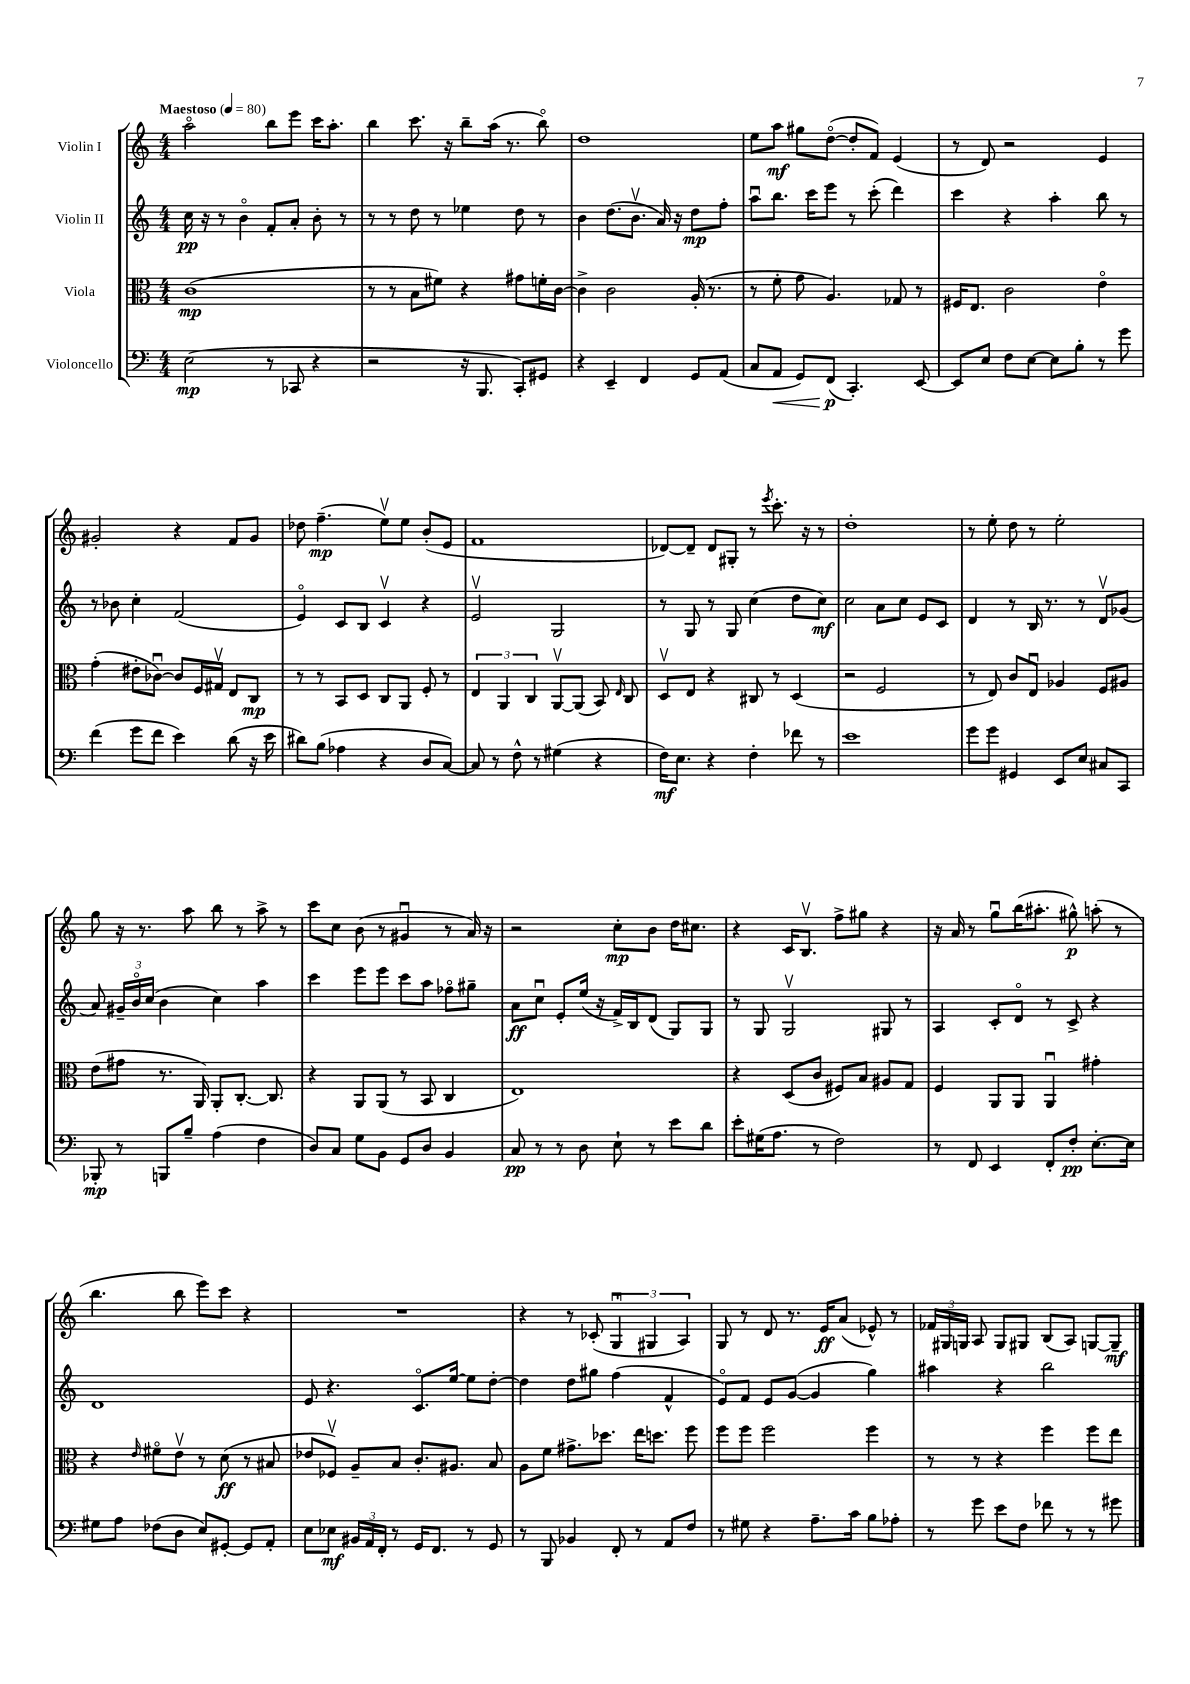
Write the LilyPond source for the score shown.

<<
\new StaffGroup <<
\new Staff = "s0" \with { instrumentName = "Violin I" } {
    \clef treble \key c \major \numericTimeSignature \time 4/4 \tempo "Maestoso" 4 = 80
    \autoBeamOff a''2\flageolet b''8[ e'''8] c'''16[ a''8.]-. |
    b''4 c'''8. r16 b''8[-- a''16]( r8. b''8\flageolet) |
    d''1 |
    e''8[ a''8]\mf gis''8[ d''8]~\flageolet( d''8[-. f'8]) e'4( |
    r8 d'8) r2 e'4 |
    gis'2-. r4 f'8[ gis'8] |
    des''8 f''4.--\mp( e''8[\upbow) e''8] b'8[-.( e'8] |
    f'1 |
    des'8[~) des'8]-- des'8[ gis8]-. r8 \acciaccatura { e'''8 } c'''8.-. r16 r8 |
    d''1-. |
    r8 e''8-. d''8 r8 e''2-. |
    g''8 r16 r8. a''8 b''8 r8 a''8-> r8 |
    c'''8[ c''8] b'8( r8 gis'4\downbow r8 a'16) r16 |
    r2 c''8[-.\mp b'8] d''16[ cis''8.] |
    r4 c'16[ b8.]\upbow f''8[-> gis''8] r4 |
    r16 a'16 r8 g''8[\downbow b''16( ais''8.]-. gis''8-^\p) a''8-.( r8 |
    b''4. b''8 e'''8[) c'''8] r4 |
    R1 |
    r4 r8 ces'8-.( \tuplet 3/2 { g4\downbow gis4 a4) } |
    g8 r8 d'8 r8. e'16[\ff a'8]( ees'8-^) r8 |
    \tuplet 3/2 { fes'16[ gis16 g16] } a8 g8[ gis8] b8[( a8]) g8[~ g8]--\mf \bar "|." |
}
\new Staff = "s1" \with { instrumentName = "Violin II" } {
    \clef treble \key c \major \numericTimeSignature \time 4/4
    \autoBeamOff c''16\pp r16 r8 b'4\flageolet f'8[-. a'8]-. b'8-. r8 |
    r8 r8 d''8 r8 ees''4 d''8 r8 |
    b'4 d''8.[( b'8.]\upbow a'16) r16 d''8[\mp f''8]-. |
    a''8[\downbow b''8.] c'''16[ e'''8] r8 c'''8-.( d'''4) |
    c'''4 r4 a''4-. b''8 r8 |
    r8 bes'8 c''4-. f'2( |
    e'4\flageolet) c'8[ b8] c'4\upbow r4 |
    e'2\upbow g2 |
    r8 g8 r8 g8 c''4( d''8[ c''8]\mf) |
    c''2 a'8[ c''8] e'8[ c'8] |
    d'4 r8 b16 r8. r8 d'8[\upbow ges'8]( |
    a'8) \tuplet 3/2 { gis'16[-- b'16\flageolet c''16]( } b'4 c''4) a''4 |
    c'''4 e'''8[ e'''8] c'''8[ a''8] fes''8[\flageolet gis''8]-- |
    a'8[\ff c''8]\downbow e'8[-. e''16]( r16 f'16[->) b16 d'8]( g8[) g8] |
    r8 g8 g2\upbow gis8 r8 |
    a4 c'8[-. d'8]\flageolet r8 c'8-> r4 |
    d'1 |
    e'8 r4. c'8.[\flageolet e''16]~ e''8[ d''8]~-. |
    d''4 d''8[ gis''8] f''4( f'4-^ |
    e'8[\flageolet) f'8] e'8[ g'8]~( g'4 g''4) |
    ais''4 r4 b''2 \bar "|." |
}
\new Staff = "s2" \with { instrumentName = "Viola" } {
    \clef alto \key c \major \numericTimeSignature \time 4/4
    \autoBeamOff c'1\mp( |
    r8 r8 b8[ fis'8]) r4 gis'8[ f'16-. c'16]~ |
    c'4-> c'2 a16-.( r8. |
    r8 f'8-. g'8 a4.) ges8 r8 |
    fis16[ e8.] c'2 e'4\flageolet |
    g'4-.( eis'8[-. ces'8]~\downbow) ces'8[ f16 gis16]\upbow e8[ c8]\mp |
    r8 r8 b,8[ d8] c8[ a,8] f8-. r8 |
    \tuplet 3/2 { e4 a,4 c4 } a,8[~\upbow a,8]( b,8) \grace { e16 } c8 |
    d8[\upbow e8] r4 cis8 r8 d4( |
    r2 f2 |
    r8 e8) c'8[ e8]\downbow aes4 f8[ ais8] |
    e'8[( gis'8] r8. a,16) a,8[-. c8.]~-. c8. |
    r4 a,8[ a,8]( r8 b,8 c4 |
    e1) |
    r4 d8[( c'8] fis8[) b8] ais8[ g8] |
    f4 a,8[ a,8] a,4\downbow gis'4-. |
    r4 \grace { e'16 } fis'8[\flageolet e'8]\upbow r8 d'8\ff( r8 bis8 |
    ees'8[ fes8]\upbow) a8[-- b8] c'8.[-. ais8.] b8 |
    a8[ f'8] gis'8.[-> des''8.] e''16[ d''8.] f''8 |
    f''8[ f''8] f''2 f''4 |
    r8 r8 r4 f''4 f''8[ e''8] \bar "|." |
}
\new Staff = "s3" \with { instrumentName = "Violoncello" } {
    \clef bass \key c \major \numericTimeSignature \time 4/4
    \autoBeamOff e2\mp( r8 ces,8 r4 |
    r2 r16 b,,8. c,8[-.) gis,8] |
    r4 e,4-- f,4 g,8[ a,8]( |
    c8[ a,8]\< g,8[) f,8]\p\!( c,4.-.) e,8~ |
    e,8[ e8] f8[ e8]~ e8[ b8]-. r8 g'8 |
    f'4( g'8[ f'8] e'4) d'8( r16 e'16 |
    dis'8[) b8]( aes4 r4 d8[ c8]~) |
    c8 r8 f8-^ r8 gis4( r4 |
    f16[\mf) e8.] r4 f4-. fes'8 r8 |
    e'1 |
    g'8[ g'8] gis,4 e,8[ e8] cis8[ c,8] |
    bes,,8-.\mp r8 b,,8[ b8]-- a4( f4 |
    d8[) c8] g8[ b,8] g,8[ d8] b,4 |
    c8\pp r8 r8 d8 e8-! r8 e'8[ d'8] |
    e'8[-. gis16( a8.] r8 f2) |
    r8 f,8 e,4 f,8[-. f8]-.\pp e8.[~-. e16] |
    gis8[ a8] fes8[( d8] e8[) gis,8]~-. gis,8[ a,8]-. |
    e8[ ees8]\mf \tuplet 3/2 { bis,16[ a,16 f,16]-. } r8 g,16[ f,8.] r8 g,8 |
    r8 b,,8 bes,4 f,8-. r8 a,8[ f8] |
    r8 gis8 r4 a8.[-- c'16] b8[ aes8]-. |
    r8 g'8 e'8[ f8] fes'8 r8 r8 gis'8 \bar "|." |
}
>>
>>
\layout { \context { \Score \remove "Bar_number_engraver" } }
